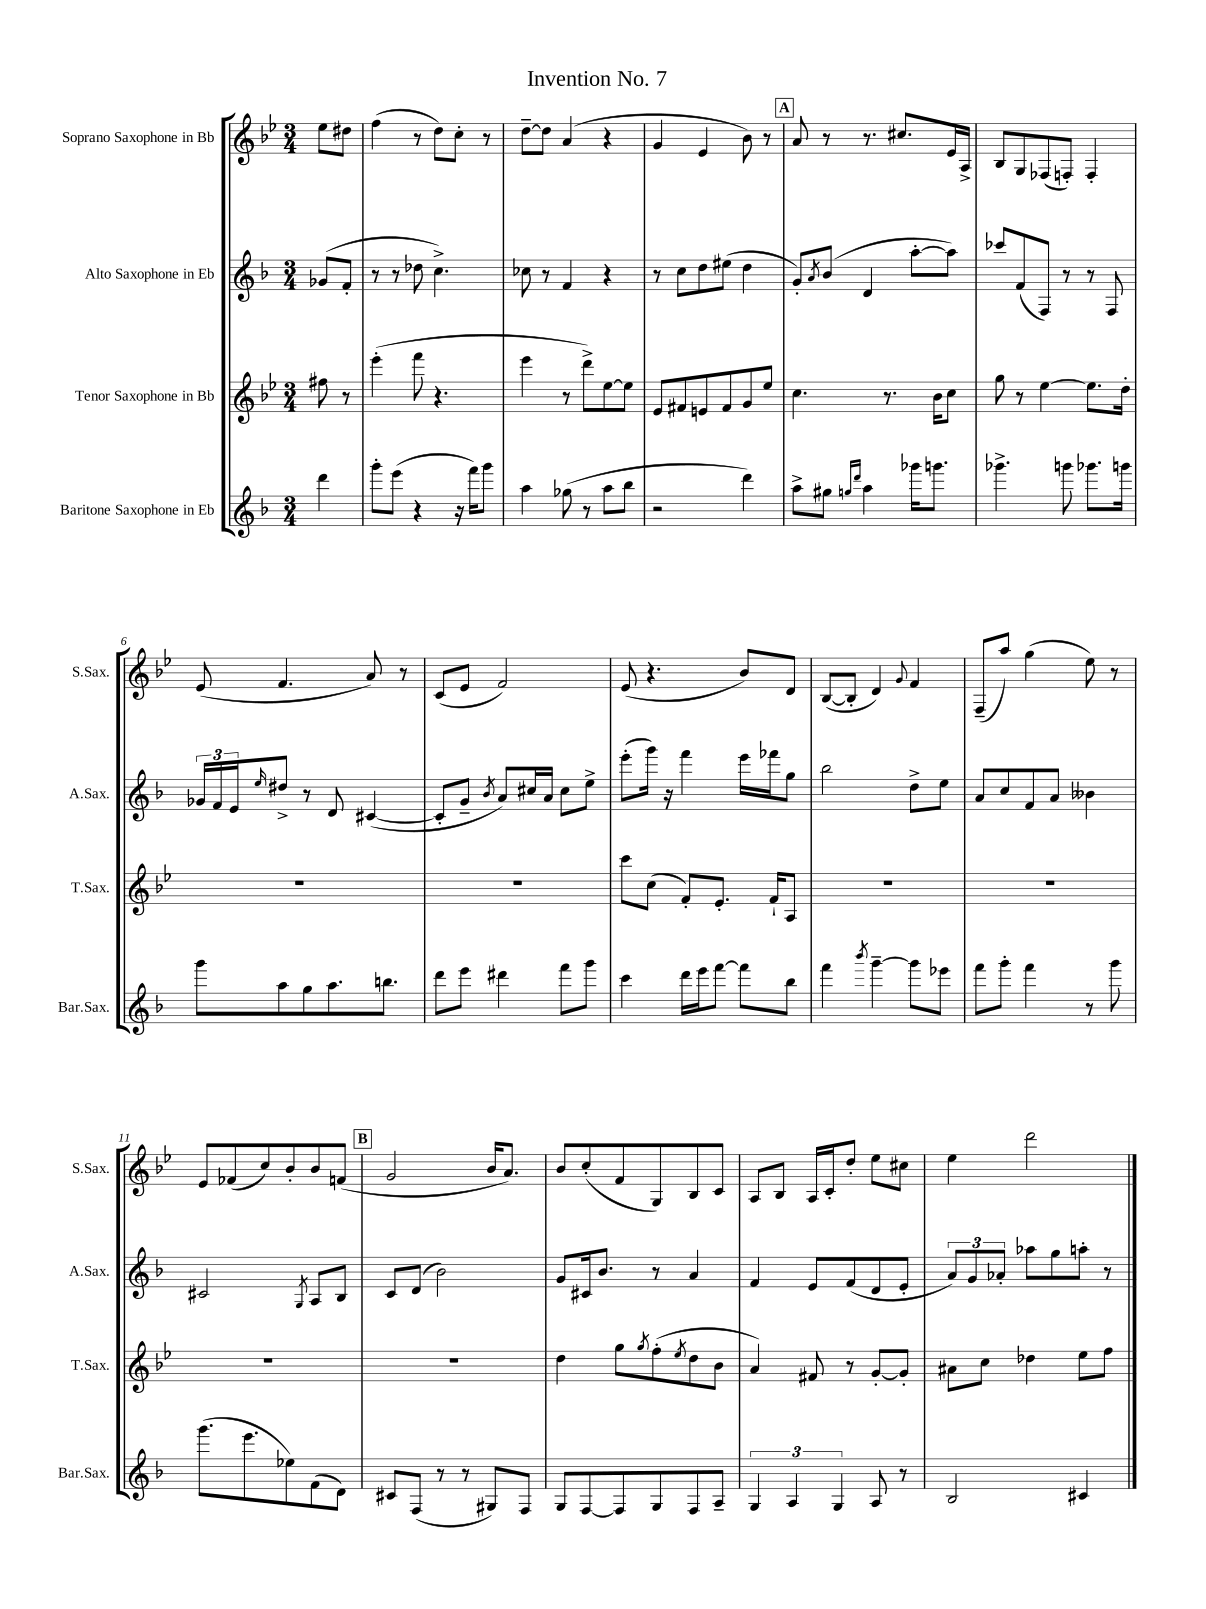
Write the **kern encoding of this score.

**kern	**kern	**kern	**kern
*staff4	*staff3	*staff2	*staff1
*clefG2	*clefG2	*clefG2	*clefG2
*k[b-]	*k[b-e-]	*k[b-]	*k[b-e-]
*M3/4	*M3/4	*M3/4	*M3/4
4ddd	8ff#	(8g-	8ee-
.	8r	8f'	8dd#
=	=	=	=
8ggg'	(4eee-'	8r	(4ff
(8eee	.	8r	.
4r	8fff	8dd-	8r
.	4.r	4.cc^)	8dd)
16r	.	.	8cc'
16fff)	.	.	.
8ggg	.	.	8r
=	=	=	=
4aa	4eee-	8cc-	[8dd~
.	.	8r	8dd]
(8gg-	8r	4f	(4a
8r	8ddd^)	.	.
8aa	[8ee-	4r	4r
8bb-	8ee-]	.	.
=	=	=	=
2r	8e-	8r	4g
.	8f#	8cc	.
.	8e	8dd	4e-
.	8f#	(8ee#	.
4ddd)	8g	4dd	8b-)
.	8ee-	.	8r
=	=	=	=
8aa^	4.cc	8g')	8a
.	.	8qa	.
8gg#	.	(8b-	8r
16qqgg	.	.	.
16qqddd	.	.	.
4aa	.	4d	8.r
.	8.r	.	.
.	.	.	8.cc#
16ggg-	.	[8aa'	.
8.ggg	16b-	.	.
.	8cc	8aa])	16e-
.	.	.	16A^
=	=	=	=
4.ggg-^	8gg	8ccc-	8B-
.	8r	(8f	8G
.	[4ee-	8F)	(8F-
8ggg	.	8r	8F')
8.ggg-	8.ee-]	8r	4F'
.	.	8F	.
16ggg	16dd'	.	.
=	=	=	=
8ggg	2.r	24g-	(8e-
.	.	24f	.
.	.	24e	.
.	.	16qqee	.
8aa	.	8dd#^	4.f
8gg	.	8r	.
8.aa	.	8d	.
.	.	([4c#	8a)
8.bb	.	.	.
.	.	.	8r
=	=	=	=
8ddd	2.r	8c#']	(8c
8eee	.	8g~	8e-
.	.	8qb-	.
4ddd#	.	8a)	2f)
.	.	16cc#	.
.	.	16a	.
8fff	.	8cc#	.
8ggg	.	8ee^	.
=	=	=	=
4ccc	8ccc	(8eee'	(8e-
.	(8cc	16ggg)	4.r
.	.	16r	.
16ddd	8f')	4fff	.
16eee	.	.	.
[8fff	8.e-'	.	.
8fff]	.	16eee	8b-)
.	16f`	16fff-	.
8bb-	8A	8gg	8d
=	=	=	=
4fff	2.r	2bb-	([8B-
.	.	.	8B-']
8qbbb-	.	.	.
[4ggg~	.	.	4d)
.	.	.	8qqg
8ggg]	.	8dd^	4f
8eee-	.	8ee	.
=	=	=	=
8fff	2.r	8a	(8F~
8ggg'	.	8cc	8aa)
4fff	.	8f	(4gg
.	.	8a	.
8r	.	4b--	8ee-)
8ggg	.	.	8r
=	=	=	=
(8.ggg	2.r	2c#	8e-
.	.	.	(8f-
8.eee	.	.	.
.	.	.	8cc)
8ee-)	.	.	8b-'
.	.	8qG	.
(8f	.	8A	8b-
8d)	.	8B-	(8f
=	=	=	=
8c#	2.r	8c	2g
(8F	.	(8d	.
8r	.	2b-)	.
8r	.	.	.
8G#)	.	.	16b-
.	.	.	8.a)
8F	.	.	.
=	=	=	=
8G	4dd	8g	8b-
[8F	.	16c#	(8cc'
.	.	8.b-	.
8F]	8gg	.	8f
.	8qgg	.	.
8G	(8ff'	8r	8G)
.	8qee-	.	.
8F	8dd	4a	8B-
8A~	8b-	.	8c
=	=	=	=
6G	4a)	4f	8A
.	.	.	8B-
6A	.	.	.
.	8f#	8e	16A
.	.	.	16c'
6G	.	.	.
.	8r	(8f	8dd'
8A	[8g'	8d	8ee-
8r	8g']	8e'	8cc#
=	=	=	=
2B-	8a#	12a)	4ee-
.	.	12g	.
.	8cc	.	.
.	.	12a-'	.
.	4dd-	8aa-	2ddd
.	.	8gg	.
4c#	8ee-	8aa'	.
.	8ff	8r	.
==	==	==	==
*-	*-	*-	*-
